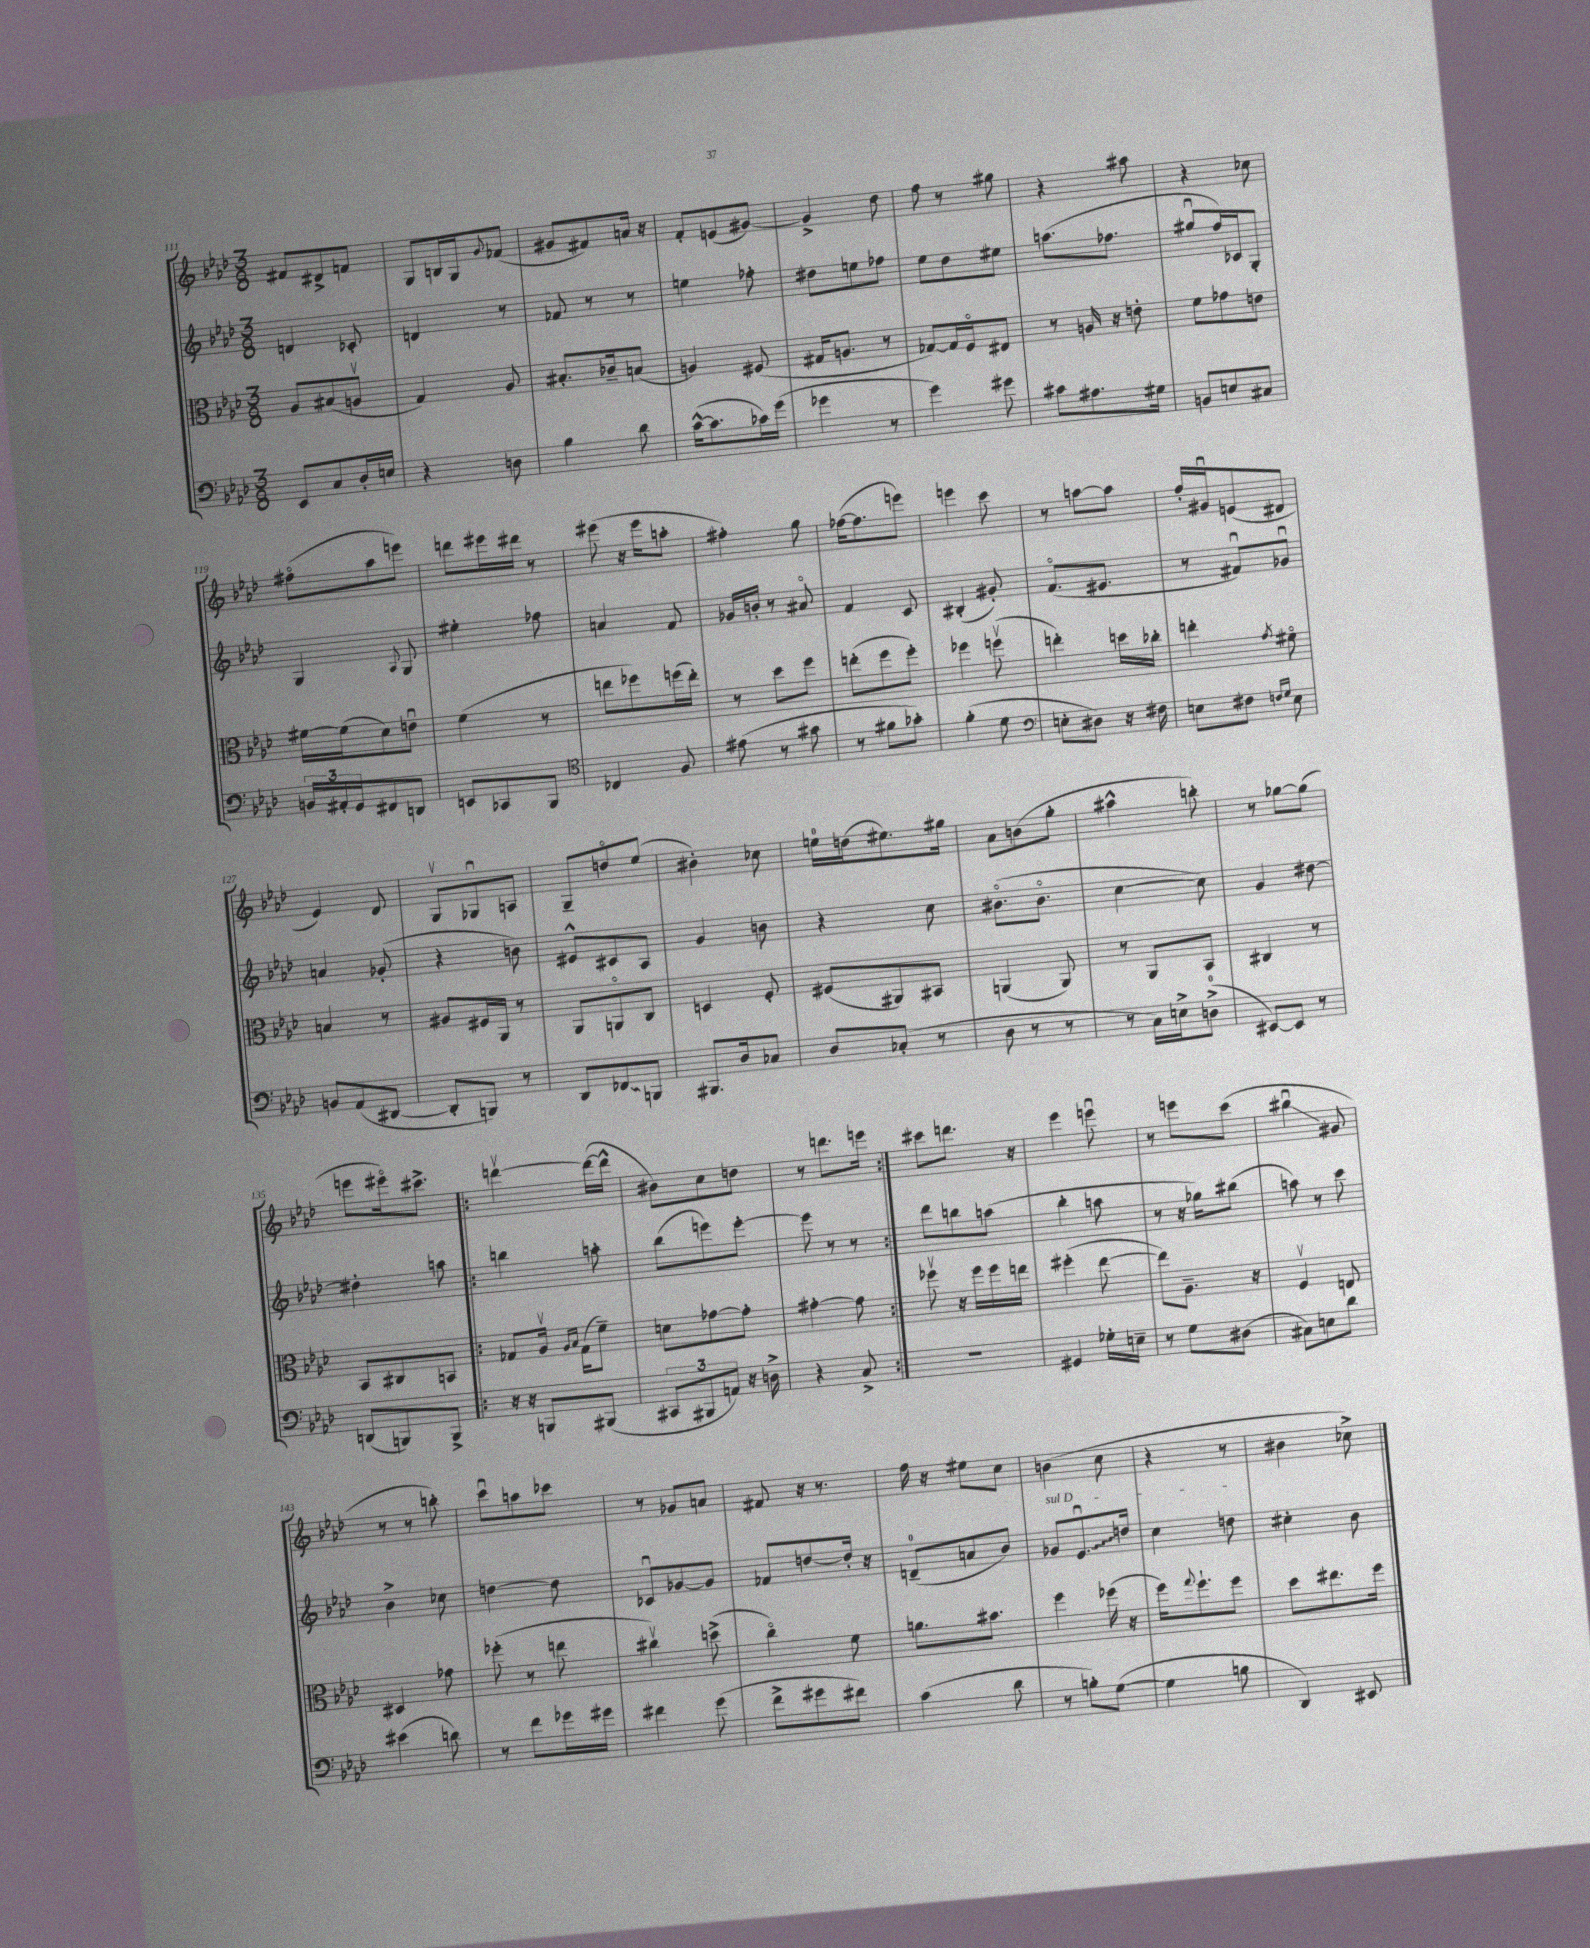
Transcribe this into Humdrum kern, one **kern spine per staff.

**kern	**kern	**kern	**kern
*staff4	*staff3	*staff2	*staff1
*clefF4	*clefC3	*clefG2	*clefG2
*k[b-e-a-d-]	*k[b-e-a-d-]	*k[b-e-a-d-]	*k[b-e-a-d-]
*M3/8	*M3/8	*M3/8	*M3/8
8EE-/L	8A-/L	4d/	8f#/L
8C/	(8B#/	.	8d#^/
16D-'/L	8Av/J	8c-'/	8f/J
16E/JJ	.	.	.
=	=	=	=
4r	4G/)	4d/	8G/L
.	.	.	16B/L
.	.	.	16G/J
.	.	.	8qqg/
8D\	8A-/	8r	(8f-/J
=	=	=	=
4B-\	8.B#'/L	8f-/	8g#/L
.	.	8r	8f#/)
.	16c-~/k	.	.
8d-\	(8B/J	8r	16a/Jk
.	.	.	16r
=	=	=	=
([16c^^\LK	4A/)	4ee\	8f'/L
8.c\]	.	.	.
.	.	.	(8e/
16c-\L)	(8F#/	8ff-'\	[8g#/J)
(16g\JJ	.	.	.
=	=	=	=
4g-\	16G#/LK	8dd#\L	4g#^/]
.	8.A/J	.	.
.	.	8ee\	.
8r	8r	8ff-\J	8dd-\
=	=	=	=
4g\)	[8G-/L)	8ee-\L	8ff\
.	16G-/]L	8dd-\	8r
.	16Fo/J	.	.
8g#\	8E#/J	8ee#\J	8gg#\
=	=	=	=
8c#\L	8r	(8.aa\L	4r
8.A#\	16A/	.	.
.	16r	8.ff-\J	.
.	8e'\	.	8aa#\
16G#\Jk	.	.	.
=	=	=	=
8BB/L	8f\L	8gg#u/L	4r
8E/	8g-\	16ff/L)	.
.	.	16c-/J	.
8C#/J	8e\J	8G'/J	8cc-\
=	=	=	=
24BB/LL	[16f#\LL	4G/	(8ff#o\L
24AA#'/	.	.	.
.	(16f#\]J	.	.
24GG/J	.	.	.
8FF#/	8d-\)	.	8aa-\
.	.	8qqA-/	.
8DD/J	8eu\J	8G/	8eee\J)
=	=	=	=
8EE/L	(4f\	4ee#'\	8ddd\L
8CC-/	.	.	16eee#\L
.	.	.	16ddd#\JJ
8BBB-/J	8r	8ff-\	8r
=	=	=	=
*clefC4	*	*	*
4C-/	8ee\L	4a/	(8eee#\
.	8ff-\)	.	16r
.	.	.	16eee#\LK
8F/	(16ff\L	8f/	8aa'\J
.	16ee'\JJ)	.	.
=	=	=	=
(8e#\	8r	16g-/LL	4ff#'\)
.	.	16b'/JJ	.
8r	8dd-\L	8r	.
8g#\	8ff\J	8a#o/	8gg\
=	=	=	=
8r	(8ee'\L	4f/	([16ff-\LK
.	.	.	8.ff-\]
8f#\L	8ff\	.	.
8g-'\J)	8ff'\J)	8c/	8eee\J)
=	=	=	=
(4f'\	4ff-\	(4B#'/	4eee\
8d-\	(8ffv\	8g#'/)	8ccc\
=	=	=	=
*clefF4	*	*	*
8E'\L	4ee'\)	(8.fo/L	8r
8D#\J)	.	.	[8aa\L
.	.	8.e#/J	.
16r	16dd\LL	.	8aa\]J
16F#\	16cc-'\JJ	.	.
=	=	=	=
8E\L	4ee'\	8r	16ff'/LL
.	.	.	16g#u/J
8F#\J	.	8f#u/L)	(8e/
16qqF/LL	.	.	.
16qqG/JJ	8qg/	.	.
8E\	8f#o\	8g-u/J	8d#/J
=	=	=	=
8BB/L	4B/	4a/	4e-/)
(8AA-/	.	.	.
[8DD#/J	8r	(8g-'/	8d-/
=	=	=	=
8DD#'/]L	8A#/L	4r	8Gv/L
8BBB/J)	16F#/L	.	8G-u/
.	16AA-/JJ	.	.
8r	8r	8b\)	8A/J
=	=	=	=
8DD-/L	8AA-/L	8e#^^/L	8G~/L
8FF-/	8AAo/	8c#/	8ddo/
8BBB/J	8C/J	8A-/J	(8ee-/J
=	=	=	=
8.BBB#/L	4D/	4g/	4b#'\)
16D-/k	.	.	.
8C-/J	8F'/	8b\	8cc-\
=	=	=	=
8D-/L	(8F#/L	4r	16ee\LL
.	.	.	(16dd\J
(8C-'/J	8AA#/)	.	8.ee#\)
8r	8BB#/J	8cc\	.
.	.	.	16gg#\Jk
=	=	=	=
8D-\	(4AA/	(8.b#o\L	8a-\L
8r	.	.	(8b\
.	.	8.b#o\J	.
8r	8AA/)	.	8gg'\J
=	=	=	=
8r	8r	[4cc\	4aa#^^\
16C\LL)	8AA-/L	.	.
16E^\J	.	.	.
(8D^\J	8BB-/J	8cc\])	8bb'\)
=	=	=	=
[8EE#/L)	4C#/	4g/	8r
8EE#/]J	.	.	[8gg-\L
8r	8r	[8dd#\	(8gg-\]J
=	=	=	=
(8DD/L	8BB-/L	4dd#'\]	8eee\L
8BBB/)	8C#/	.	16eee#o\k)
.	.	.	8.ccc#^\J
8BBB^/J	8BB/J	8aa\	.
=!|:	=!|:	=!|:	=!|:
16r	8G-/L	4bb\	[4dddv\
16r	.	.	.
8BBB/L	16A-v/Jk	.	.
.	16qqA-/LL	.	.
.	16qqB-/JJ	.	.
.	(16G-\LK	.	.
(8BBB#/J	8f~\J)	8aa'\	(16ddd\_LL
.	.	.	16ddd^^\]JJ
=	=	=	=
12CC#/L	8d\L	(8bb-\L	8b#\L)
12BBB#/	.	.	.
.	[8g-\	8eee\)	8cc\
12AA/J)	.	.	.
16r	8g-'\]J	[8eee'\J	8dd\J
16D^\	.	.	.
=	=	=	=
4r	[4g#'\	8eee\]	8r
.	.	8r	8.ddd\L
8C^/	8g#\]	8r	.
.	.	.	16eee\Jk
=:|!	=:|!	=:|!	=:|!
4.r	8ff-v\	8ddd-\L	8ccc#\L
.	16r	8bb\	8.ddd\J
.	16ff-\LL	.	.
.	16ff-\	(8aa\J	.
.	16ee\JJ	.	16r
=	=	=	=
4GG#/	(4ff#'\	4bb-'\	4eee-\
16G-'\LL	[8ee-\	8aa\	8eeeu\
16E~\JJ	.	.	.
=	=	=	=
8r	8ee-\]L)	8r	8r
8G\L	8.A-~\J	16r	8eee\L
.	.	16gg-\LK)	.
(8D#\J	.	(8bb#\J	(8ccc\J
.	16r	.	.
=	=	=	=
8C#\L)	4Fv/	8aa\)	4bb#u\
8E\	.	8r	.
8d-\J	8E/	8ccc\	8g#/
=	=	=	=
(4e#\	4D#/	4b-^\	8r
.	.	.	8r
8d\)	8g-\	8cc-\	8bb'\)
=	=	=	=
8r	(8ff-'\	[4dd\	8cccu\L
8f\L	8r	.	8aa\
16g-\L	8ee\	8dd\]	8ccc-\J
16g#\JJ	.	.	.
=	=	=	=
4f#\	4cc#v\)	8c-u/L	8r
.	.	[8g-/	8g-/L
(8g\	(8dd^\	8g-/]J	8a/J
=	=	=	=
8f^\L	4cco\)	8f-/L	8f#/
8g#\	.	[8dd/	16r
.	.	.	8.r
8f#\J)	8f\	16dd'/]Jk	.
.	.	16r	.
=	=	=	=
(4c\	8.a\L	(8d~/L	16ff\
.	.	.	16r
.	.	8a/	8ee#\L
.	8.b#\J	.	.
8d-\	.	8b-/J)	8cc\J
=	=	=	=
8r	4ff\	8g-/L	(4b\
8B'\L)	.	8.e-u/	.
([8G\J	(16ff-\	.	8cc\
.	16r	16dd/Jk	.
=	=	=	=
4G\]	16ff\LK)	4cc\	4r
.	8qqgg/	.	.
.	8.ff`\	.	.
8B\	8ff\J	8dd\	8r
=	=	=	=
4DD-/)	8dd-\L	4cc#'\	4b#\
.	8.ee#\	.	.
8EE#/	.	8b-\	8cc-^\)
.	16ff\Jk	.	.
==	==	==	==
*-	*-	*-	*-
